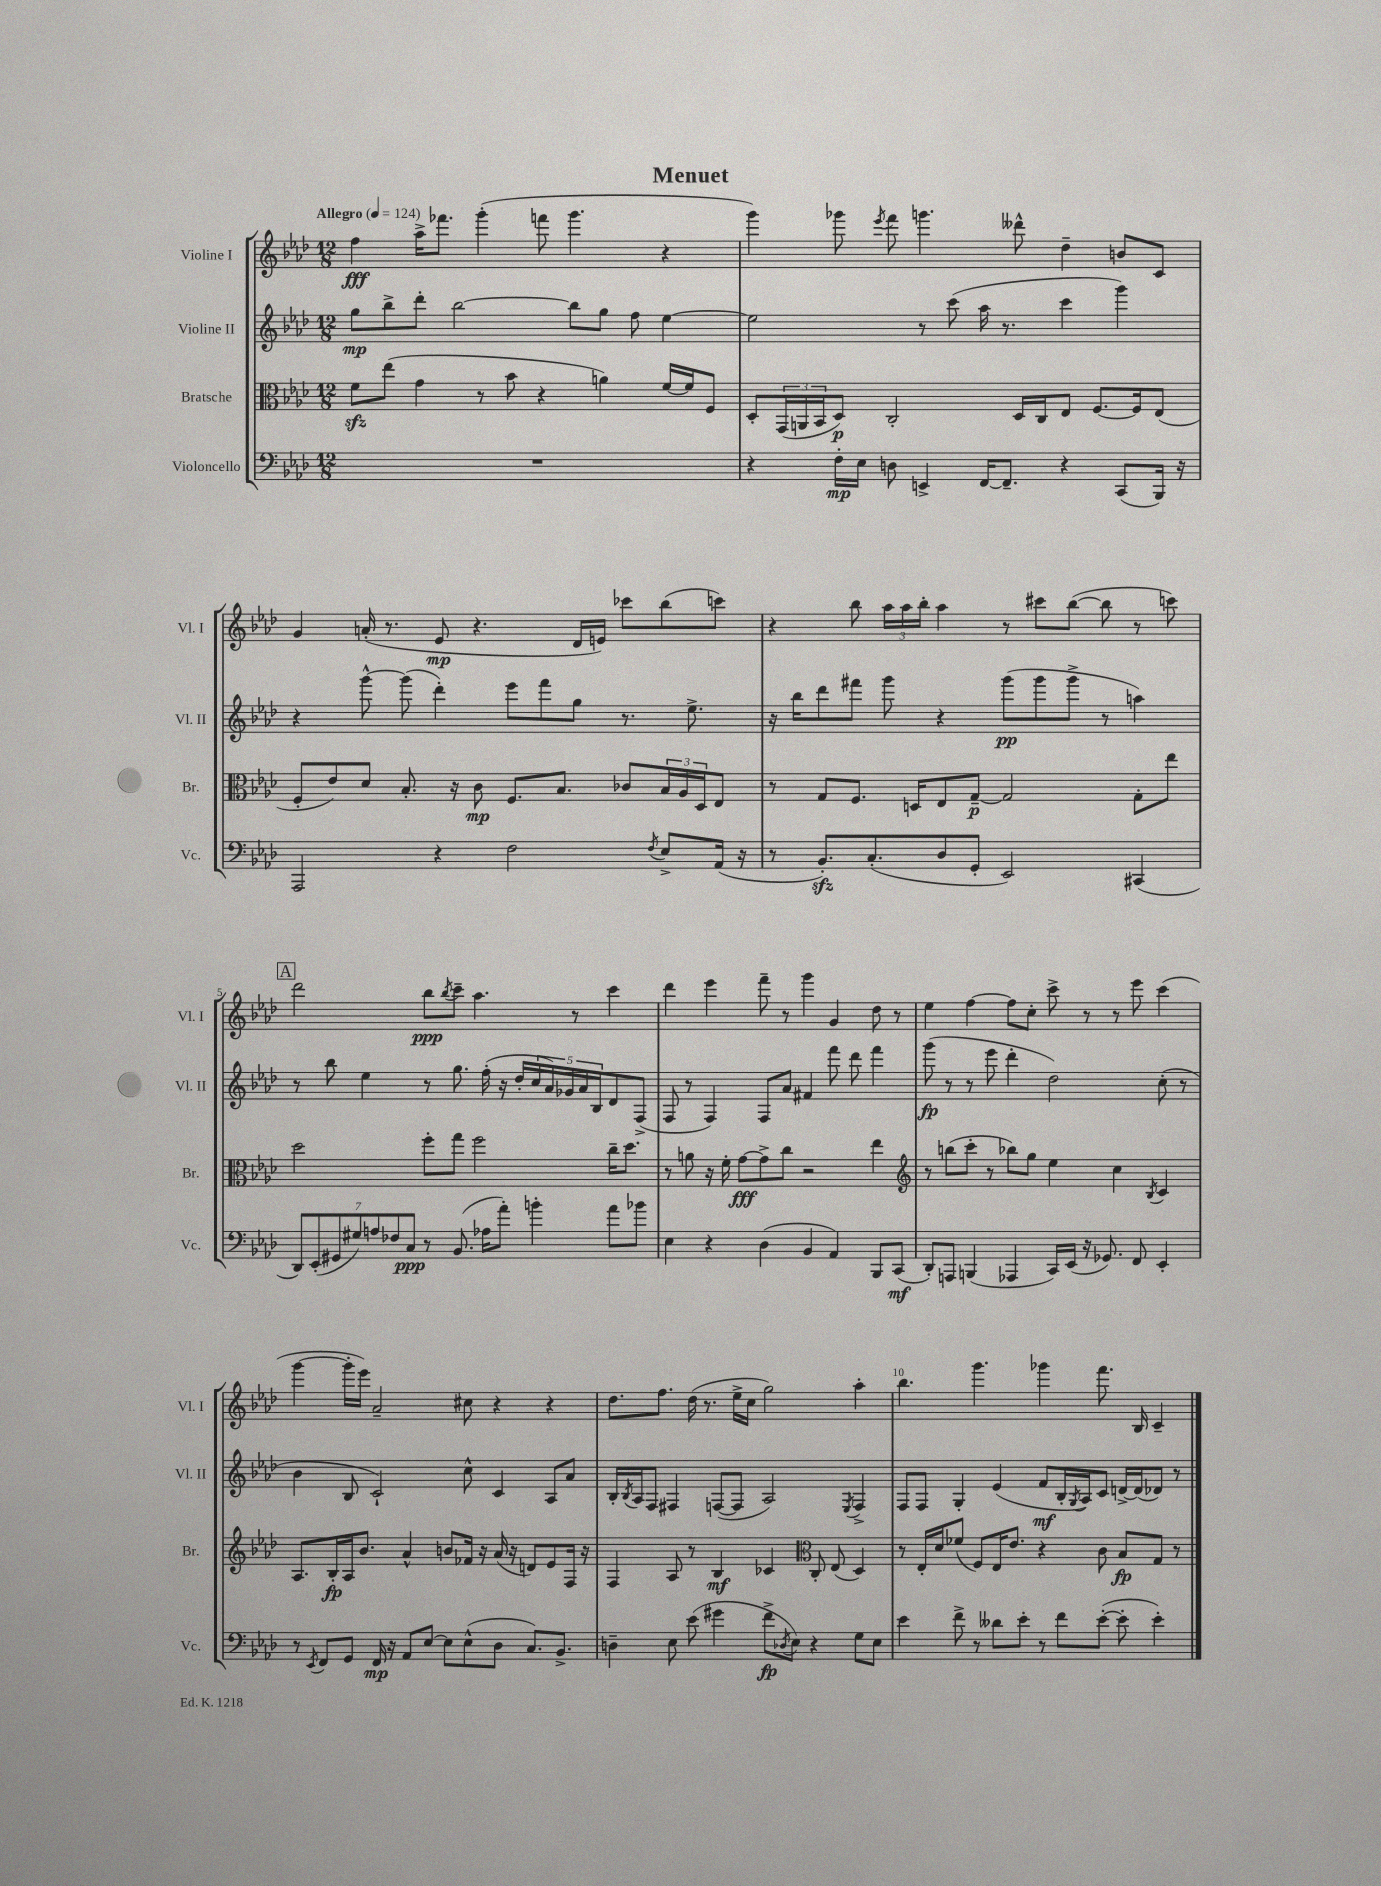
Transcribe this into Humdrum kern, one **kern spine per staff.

**kern	**kern	**kern	**kern
*staff4	*staff3	*staff2	*staff1
*clefF4	*clefC3	*clefG2	*clefG2
*k[b-e-a-d-]	*k[b-e-a-d-]	*k[b-e-a-d-]	*k[b-e-a-d-]
*M12/8	*M12/8	*M12/8	*M12/8
*MM124	*MM124	*MM124	*MM124
1.r	8f	8gg	4ff
.	(8ee-	8bb-^	.
.	4g	8ddd-'	16aa-^
.	.	.	8.fff-
.	.	[2bb-	.
.	8r	.	(4ggg'
.	8b-	.	.
.	4r	.	8fff
.	.	8bb-]	4.ggg
.	4a)	8gg	.
.	.	8ff	.
.	[16f	[4ee-	4r
.	16f]	.	.
.	8F	.	.
=	=	=	=
4r	8D-'	2ee-]	4ggg)
.	(24GG	.	.
.	24AA	.	.
.	24BB-	.	.
16F'	8D-)	.	8ggg-
16E-	.	.	.
.	.	.	8qeee-
8D	2C'	.	8fff
4EE^	.	8r	4.ggg
.	.	(8ccc	.
[16FF	.	16aa-	.
8.FF~]	.	8.r	.
.	16D-	.	8ddd--^^
.	16C	.	.
4r	8E-	4ccc	4dd-~
.	[8.F	.	.
(8CC	.	4ggg)	8b
.	16F]	.	.
16BBB-)	(8E-	.	8c
16r	.	.	.
=	=	=	=
2AAA-	8F'	4r	4g
.	8e-)	.	.
.	8d-	[8ggg^^	(16a'
.	.	.	8.r
.	8.B-'	(8ggg]	.
4r	.	4ddd-')	8e-
.	16r	.	.
.	8c	.	4.r
2F	8.F	8eee-	.
.	.	8fff	.
.	8.B-	.	.
.	.	8gg	16d-
.	.	.	16e)
.	8c-	8.r	8ccc-
8qF	.	.	.
8E-^	24B-	.	(8bb-
.	24A-	.	.
.	.	8.ee-^	.
.	24D-	.	.
(16AA-	8E-	.	8ccc)
16r	.	.	.
=	=	=	=
8r	8r	16r	4r
.	.	16bb-	.
8.BB-')	8G	8ddd-	.
.	8.F	8fff#	8bb-
(8.C'	.	.	.
.	.	8ggg	24aa-
.	.	.	24aa-
.	16D	.	.
.	.	.	24bb-'
8D-	8E-	4r	4aa-
8GG'	[8G~	.	.
2EE-)	2G]	(8ggg	8r
.	.	8ggg	8ccc#
.	.	8ggg^	([8bb-
.	.	8r	8bb-]
(4CC#	8G'	4aa)	8r
.	8ee-	.	8ccc)
=	=	=	=
14DD-)	2dd-	8r	2ddd-
(14EE-'	.	.	.
.	.	8bb-	.
14GG#	.	.	.
14G#)	.	.	.
.	.	4ee-	.
14A	.	.	.
14F-	.	.	.
14C	.	.	.
8r	8ff'	8r	8bb-
.	.	.	8qbb-
(8.BB-	8gg	8.gg	8ccc~
.	2ff	.	4.aa-
16A-	.	(16ff'	.
8a-')	.	16r	.
.	.	16dd-'	.
4b'	.	20cc	.
.	.	20a-)	.
.	.	20g-	.
.	.	.	8r
.	.	20a-	.
.	.	20B-	.
8a-	16cc~	8d-	4ccc
.	8.dd-	.	.
8b-	.	(8F^	.
=	=	=	=
4E-	8r	8F	4ddd-
.	8a	8r	.
4r	16r	4F)	4eee-
.	16f'	.	.
.	[8g	.	.
(4D-	8g^]	8F	8fff~
.	8cc	8a-	8r
4BB-	2r	4f#	4ggg
4AA-)	.	8fff	4g
.	.	8ddd-	.
8BBB-	4ee-	4fff	8dd-
(8CC	.	.	8r
=	=	=	=
*	*clefG2	*	*
8DD-')	8r	(8ggg	4ee-
8AAA	(8bb	8r	.
(4BBB	8ccc'	8r	[4ff
.	8r	8eee-	.
4AAA-	8bb-)	4ddd-'	8ff]
.	8gg	.	8cc'
16CC)	4ee-	2dd-)	8ccc^
(16EE-	.	.	.
16r	.	.	8r
8.GG-)	.	.	.
.	4cc	.	8r
8FF	.	.	8eee-
.	8qB-	.	.
4EE-'	4c	(8cc'	(4ccc
.	.	8r	.
=	=	=	=
8r	8.A-	4b-	[4ggg
8qEE-	.	.	.
8FF	.	.	.
.	16B-'	.	.
8GG	16A-	8B-	16ggg']
.	8.b-	.	16eee-)
16FF	.	2c`)	2a-~
16r	.	.	.
8AA-	4a-^^	.	.
[8E-	.	.	.
8E-]	8b	.	.
(8E-^^	16f-	8cc^^	8cc#
.	16r	.	.
8D-	(16a-	4c	4r
.	16r	.	.
8.C)	8d)	.	.
.	8e-	8A-	4r
8.BB-^	.	.	.
.	16F	8a-	.
.	16r	.	.
=	=	=	=
4D~	4F	16B-'	8.dd-
.	.	8qB-	.
.	.	16A-	.
.	.	8F	.
.	.	.	8.ff
8E-	8A-	4F#	.
(8e-	8r	.	(16dd-
.	.	.	8.r
4g#	4B-	([8F	.
.	.	8F]	16ee-^
.	.	.	16cc
8f^	4c-	2A-)	2gg)
8qD-	.	.	.
8E-)	.	.	.
*	*clefC3	*	*
4r	8C'	.	.
.	(8E-	.	.
.	.	8qE-	.
8G	4D-)	4F^	4aa-'
8E-	.	.	.
=	=	=	=
4e-	8r	8F	4.bb-
.	16E-'	8F	.
.	16d-	.	.
8f^	(8f-	4G'	.
8r	8F)	.	4.ggg
8d--	16E-	(4e-	.
.	8.e-	.	.
8e-'	.	.	.
8r	4r	8f	4ggg-
8f	.	16B-'	.
.	.	8qG	.
.	.	16A-)	.
([8e-'	8c	8c	8.fff
8e-']	8B-	[16d^	.
.	.	(16d]	16B-
4e-')	8G	8d-)	4c~
.	8r	8r	.
==	==	==	==
*-	*-	*-	*-
